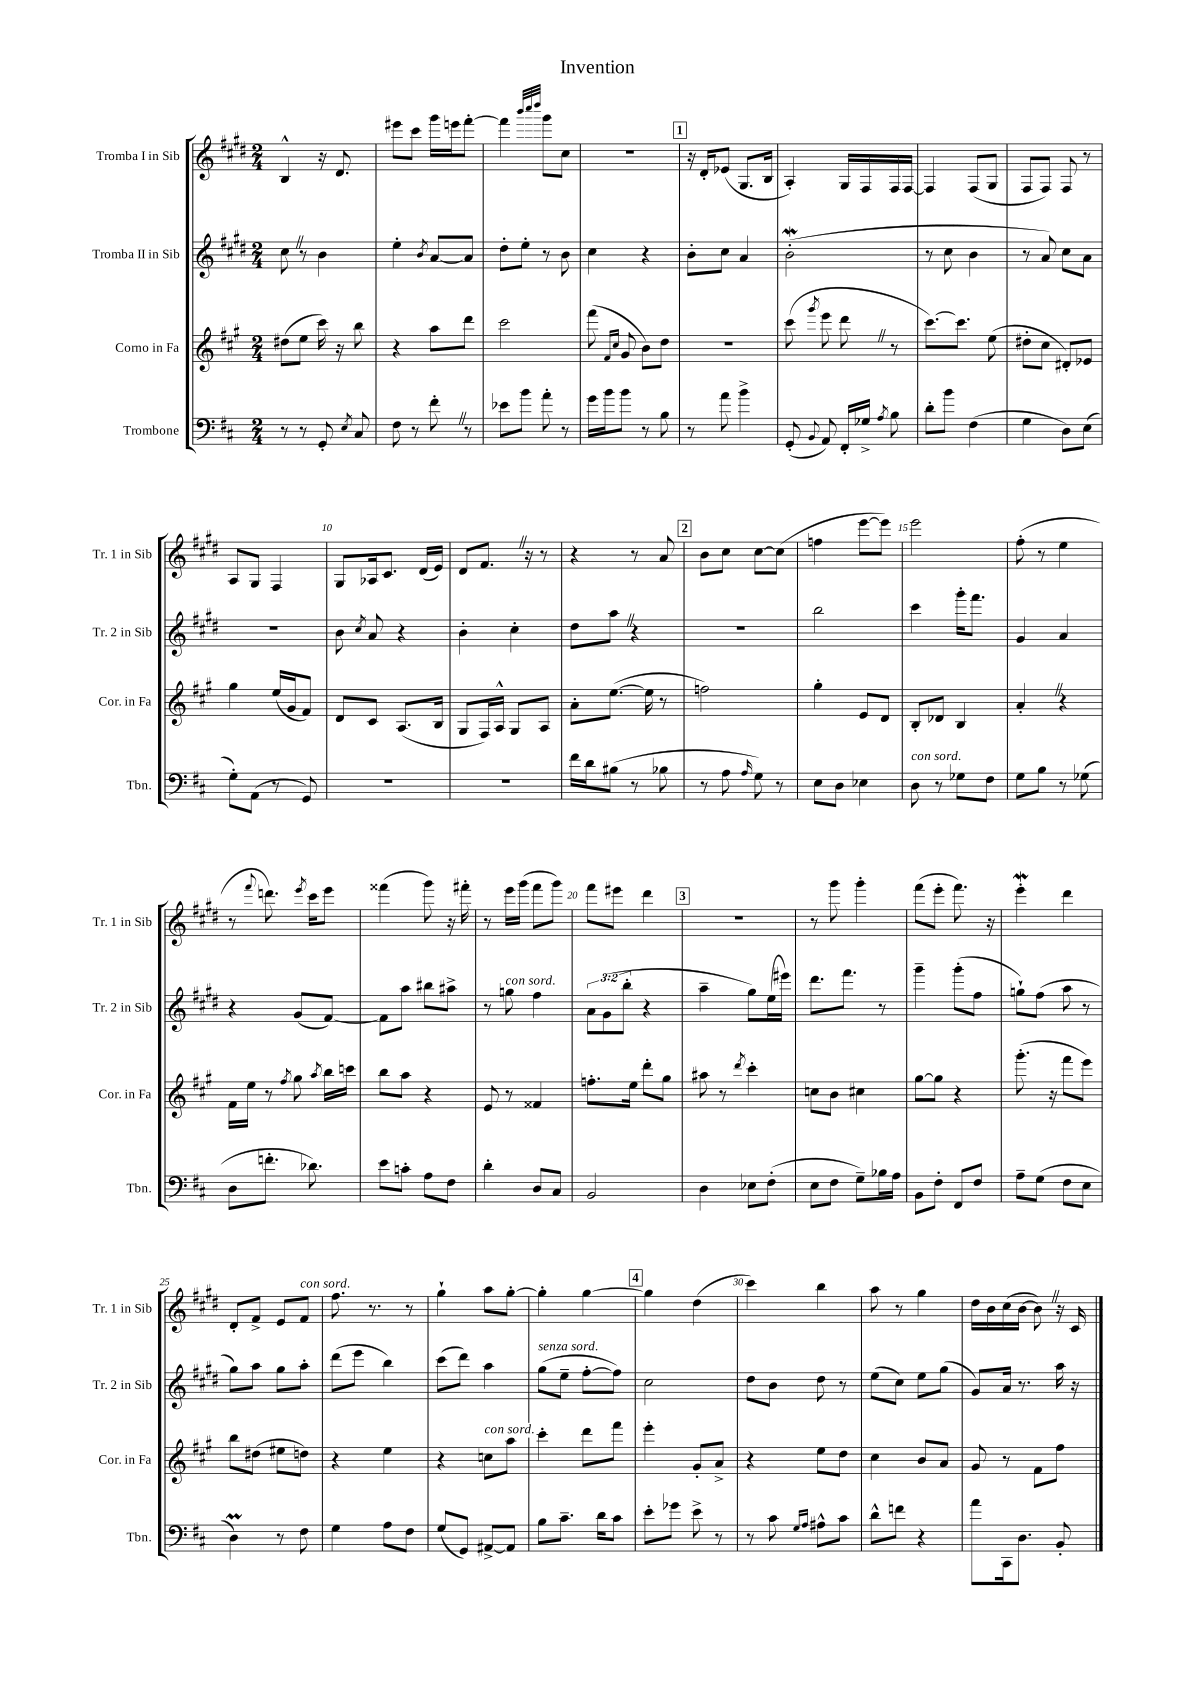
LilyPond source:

\header { title = "Invention" }
<<
\new StaffGroup <<
\new Staff = "s0" \with { instrumentName = "Tromba I in Sib" shortInstrumentName = "Tr. 1 in Sib" } {
    \clef treble \key e \major \numericTimeSignature \time 2/4
    \autoBeamOff b4-^ r16 dis'8. |
    eis'''8[ cis'''8] gis'''16[ e'''16 fis'''8]~-. |
    fis'''4 \grace { b'''32[ cis''''32 dis''''32] } gis'''8[ cis''8] |
    r2 |
    \mark \markup { \box "1" } r16 dis'16[-. ees'8]( gis8.[ b16] |
    a4-.) gis16[ fis16 fis16 fis16]~ |
    fis4 fis8[( gis8] |
    fis8[ fis8]) fis8 r8 |
    a8[ gis8] fis4 |
    gis8[ aes16 cis'8.] dis'16[( e'16]) |
    dis'8[ fis'8.] \once \override BreathingSign.text = \markup { \musicglyph "scripts.caesura.straight" } \breathe r16 r8 |
    r4 r8 a'8 |
    \mark \markup { \box "2" } b'8[ cis''8] cis''8[~ cis''8]( |
    f''4 e'''8[~ e'''8]) |
    e'''2 |
    fis''8-.( r8 e''4 |
    r8 \appoggiatura { fis'''8 } d'''8.) \acciaccatura { e'''8 } cis'''16[ e'''8] |
    fisis'''4( gis'''8) r16 fis'''16-. |
    r8 e'''16[ gis'''16]( fis'''8[ gis'''8]) |
    fis'''8[ eis'''8] dis'''4 |
    \mark \markup { \box "3" } R2 |
    r8 gis'''8 gis'''4-. |
    fis'''8[( e'''8]-. fis'''8.) r16 |
    e'''4-.\mordent dis'''4 |
    dis'8[-. fis'8]-> e'8[ fis'8]^\markup { \italic "con sord." } |
    fis''8. r8. r8 |
    gis''4-! a''8[ gis''8]~-. |
    gis''4-. gis''4~ |
    \mark \markup { \box "4" } gis''4 dis''4( |
    cis'''4) b''4 |
    a''8 r8 gis''4 |
    dis''16[ b'16 cis''16( b'16]~ b'8) \once \override BreathingSign.text = \markup { \musicglyph "scripts.caesura.straight" } \breathe r16 cis'16 \bar "|." |
}
\new Staff = "s1" \with { instrumentName = "Tromba II in Sib" shortInstrumentName = "Tr. 2 in Sib" } {
    \clef treble \key e \major \numericTimeSignature \time 2/4 \override Staff.TupletNumber.text = #tuplet-number::calc-fraction-text
    \autoBeamOff cis''8 \once \override BreathingSign.text = \markup { \musicglyph "scripts.caesura.straight" } \breathe r8 b'4 |
    e''4-. \acciaccatura { b'8 } a'8[~ a'8] |
    dis''8[-. e''8]-. r8 b'8 |
    cis''4 r4 |
    \mark \markup { \box "1" } b'8[-. cis''8] a'4 |
    b'2-.\mordent( |
    r8 cis''8 b'4 |
    r8 a'8) cis''8[ a'8] |
    R2 |
    b'8 \acciaccatura { cis''8 } a'8 r4 |
    b'4-. cis''4-. |
    dis''8[ a''8] \once \override BreathingSign.text = \markup { \musicglyph "scripts.caesura.straight" } \breathe r4 |
    \mark \markup { \box "2" } R2 |
    b''2 |
    cis'''4 gis'''16[-. fis'''8.] |
    gis'4 a'4 |
    r4 gis'8[( fis'8]~) |
    fis'8[ a''8] bis''8[ ais''8]-> |
    r8 g''8^\markup { \italic "con sord." } fis''4 |
    \tuplet 3/2 { a'8[ gis'8( b''8]-. } r4 |
    \mark \markup { \box "3" } a''4-- gis''8[) e''16( eis'''16]) |
    dis'''8.[ fis'''8.] r8 |
    gis'''4-- gis'''8[-.( fis''8] |
    g''8[-!) fis''8]( a''8 r8 |
    gis''8[) a''8] gis''8[ a''8]-. |
    dis'''8[( e'''8] b''4) |
    cis'''8[( dis'''8]) a''4 |
    gis''8[^\markup { \italic "senza sord." }( e''8]-- fis''8[~-. fis''8]) |
    \mark \markup { \box "4" } cis''2 |
    dis''8[ b'8] dis''8 r8 |
    e''8[( cis''8]) e''8[ gis''8]( |
    gis'8[) a'16] r8. a''16 r16 \bar "|." |
}
\new Staff = "s2" \with { instrumentName = "Corno in Fa" shortInstrumentName = "Cor. in Fa" } {
    \clef treble \key a \major \numericTimeSignature \time 2/4
    \autoBeamOff dis''8[( e''8] cis'''16) r16 b''8 |
    r4 a''8[ d'''8] |
    cis'''2 |
    fis'''8( \grace { fis'16[ cis''16] } gis'8 b'8[) d''8] |
    \mark \markup { \box "1" } r2 |
    cis'''8( \acciaccatura { gis'''8 } e'''8 d'''8 \once \override BreathingSign.text = \markup { \musicglyph "scripts.caesura.straight" } \breathe r8 |
    cis'''8.[~) cis'''8.] e''8( |
    dis''8[-. cis''8] dis'8[-.) ees'8] |
    gis''4 e''16[( gis'16 fis'8]) |
    d'8[ cis'8] a8.[( b16] |
    gis8[ fis16) a16]-^ gis8[ a8] |
    a'8[-. e''8.]~( e''16 r8 |
    \mark \markup { \box "2" } f''2) |
    gis''4-. e'8[ d'8] |
    b8[-. des'8] b4 |
    a'4-. \once \override BreathingSign.text = \markup { \musicglyph "scripts.caesura.straight" } \breathe r4 |
    fis'16[ e''16] r8 \acciaccatura { fis''8 } gis''8 \acciaccatura { a''8 } b''16[ c'''16] |
    b''8[ a''8] r4 |
    e'8 r8 fisis'4 |
    f''8.[-. e''16] d'''8[-. gis''8] |
    \mark \markup { \box "3" } ais''8 r8 \acciaccatura { d'''8 } cis'''4-. |
    c''8[ b'8] cis''4 |
    gis''8[~ gis''8] r4 |
    gis'''8.-.( r16 fis'''8[ e'''8]) |
    b''8[ dis''8]( eis''8[ d''8]) |
    r4 e''4 |
    r4 c''8[^\markup { \italic "con sord." } a''8] |
    cis'''4-. d'''8[ fis'''8] |
    \mark \markup { \box "4" } e'''4-. gis'8[-. a'8]-> |
    r4 e''8[ d''8] |
    cis''4 b'8[ a'8] |
    gis'8 r8 fis'8[ fis''8] \bar "|." |
}
\new Staff = "s3" \with { instrumentName = "Trombone" shortInstrumentName = "Tbn." } {
    \clef bass \key d \major \numericTimeSignature \time 2/4
    \autoBeamOff r8 r8 g,8-. \acciaccatura { e8 } cis8 |
    fis8 r8 fis'8-. \once \override BreathingSign.text = \markup { \musicglyph "scripts.caesura.straight" } \breathe r8 |
    ees'8[ b'8] a'8-. r8 |
    g'16[ b'16 b'8] r8 b8 |
    \mark \markup { \box "1" } r8 a'8 b'4-> |
    g,8-.( \appoggiatura { b,8 } a,8) fis,16[-. ges16]-> \acciaccatura { a8 } b8 |
    d'8[-. b'8] fis4( |
    g4 d8[) e8]( |
    g8[-.) a,8]( r8 g,8) |
    R2 |
    R2 |
    fis'16[ d'16 bis8]( r8 bes8 |
    \mark \markup { \box "2" } r8 a8 \grace { a16 } g8) r8 |
    e8[ d8] ees4 |
    d8^\markup { \italic "con sord." } r8 ges8[ fis8] |
    g8[ b8] r8 ges8( |
    d8[ f'8.]-. des'8.) |
    e'8[ c'8]-. a8[ fis8] |
    d'4-. d8[ cis8] |
    b,2 |
    \mark \markup { \box "3" } d4 ees8[ fis8]-.( |
    e8[ fis8] g8[--) bes16 a16] |
    b,8[ fis8]-. fis,8[ fis8] |
    a8[-- g8]( fis8[ e8] |
    d4\prall) r8 fis8 |
    g4 a8[ fis8] |
    g8[( g,8]) ais,8[~-> ais,8] |
    b8[ cis'8.]-- d'16[ cis'8] |
    \mark \markup { \box "4" } e'8[-. ges'8] e'8-> r8 |
    r8 cis'8 \grace { g16[ a16] } ais8[-^ cis'8] |
    d'8[-^ f'8] r4 |
    a'8[ cis,16 d8.] b,8-. \bar "|." |
}
>>
>>
\layout { \context { \Score \override BarNumber.break-visibility = ##(#f #t #t) barNumberVisibility = #(every-nth-bar-number-visible 5) } }
